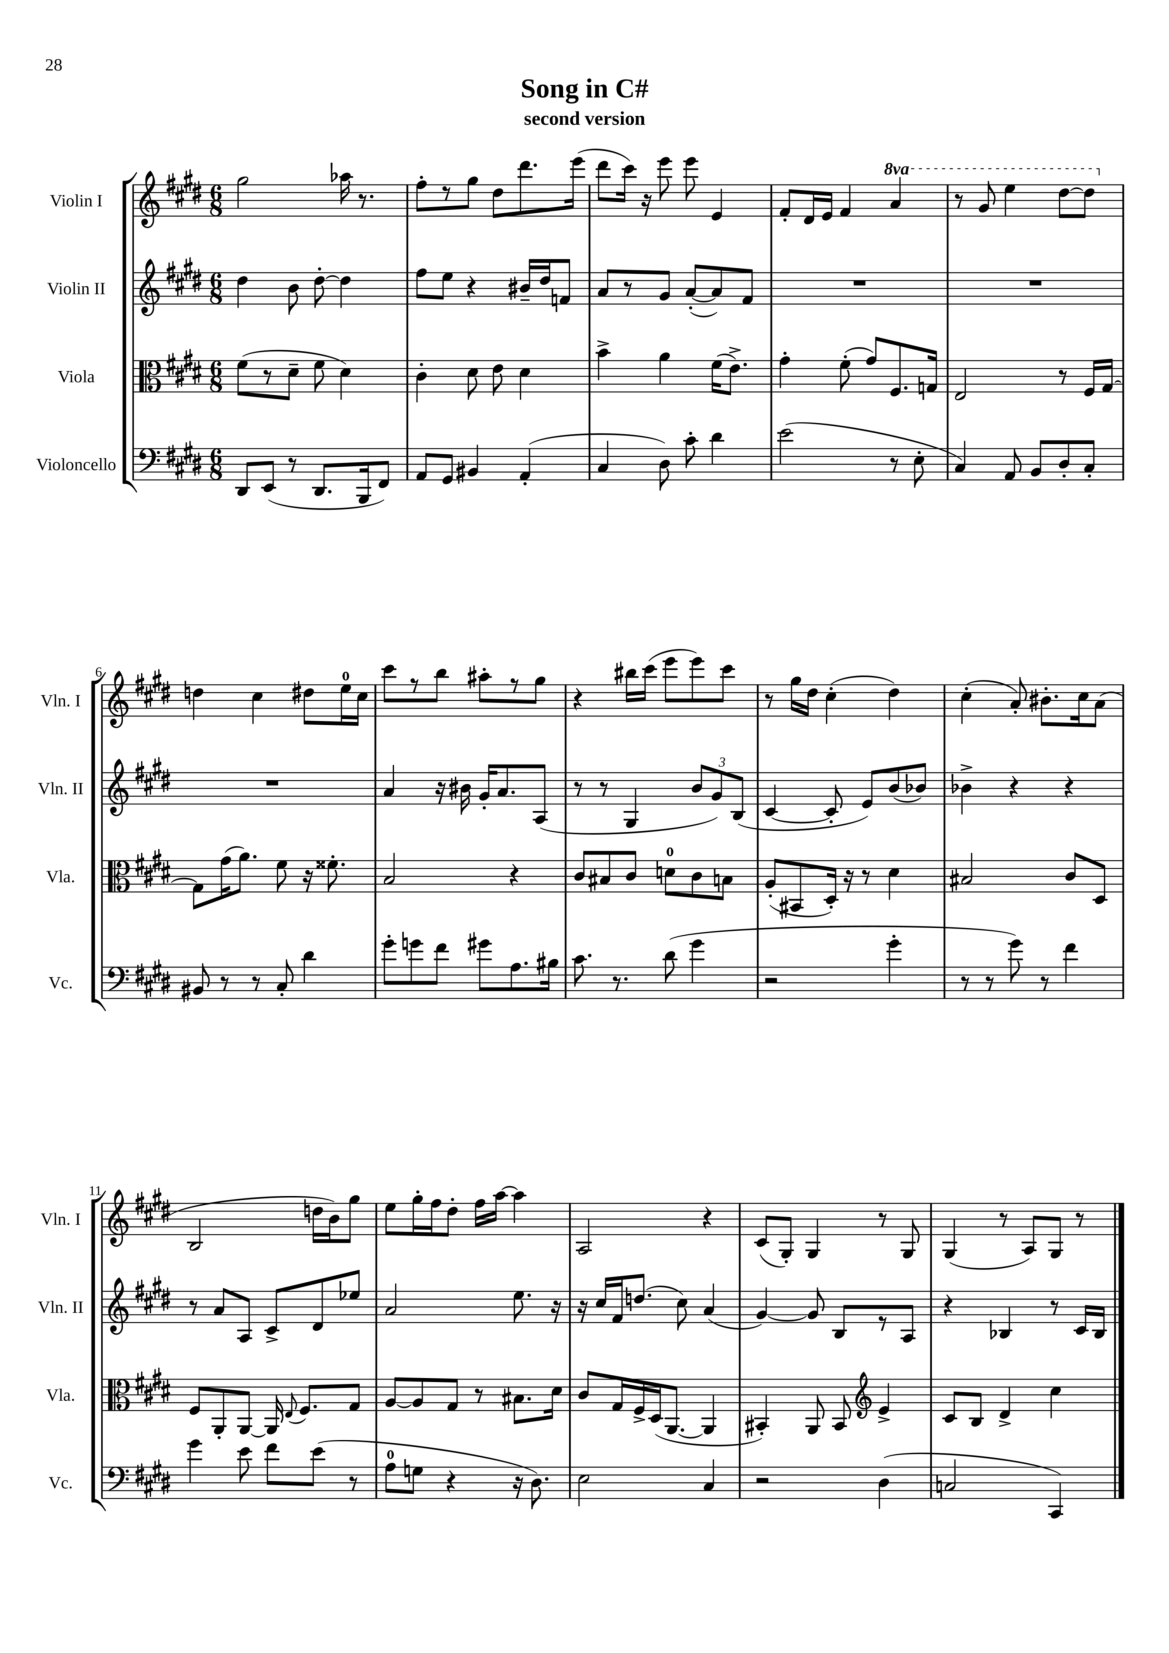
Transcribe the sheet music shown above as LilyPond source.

\header { title = "Song in C#" subtitle = "second version" }
<<
\new StaffGroup <<
\new Staff = "s0" \with { instrumentName = "Violin I" shortInstrumentName = "Vln. I" } {
    \clef treble \key e \major \numericTimeSignature \time 6/8 \set Staff.ottavationMarkups = #ottavation-simple-ordinals
    \autoBeamOff gis''2 aes''16 r8. |
    fis''8[-. r8 gis''8] dis''8[ dis'''8. e'''16]( |
    dis'''8[ cis'''16]) r16 e'''8 e'''8 e'4 |
    fis'8[-. dis'16 e'16] fis'4 \ottava #1 a''4 |
    r8 gis''8 e'''4 dis'''8[~ dis'''8] \ottava #0 |
    d''4 cis''4 dis''8[ e''16-0 cis''16] |
    cis'''8[ r8 b''8] ais''8[-. r8 gis''8] |
    r4 bis''16[ cis'''16]( e'''8[ e'''8) cis'''8] |
    r8 gis''16[ dis''16] cis''4-.( dis''4) |
    cis''4-.( a'8-.) bis'8.[-. cis''16 a'8]( |
    b2 d''16[ b'16) gis''8] |
    e''8[ gis''16-. fis''16 dis''8]-. fis''16[ a''16]~ a''4 |
    a2 r4 |
    cis'8[( gis8]-.) gis4 r8 gis8 |
    gis4( r8 a8[) gis8] r8 \bar "|." |
}
\new Staff = "s1" \with { instrumentName = "Violin II" shortInstrumentName = "Vln. II" } {
    \clef treble \key e \major \numericTimeSignature \time 6/8
    \autoBeamOff dis''4 b'8 dis''8~-. dis''4 |
    fis''8[ e''8] r4 bis'16[-- dis''16 f'8] |
    a'8[ r8 gis'8] a'8[~-.( a'8) fis'8] |
    R2. |
    R2. |
    R2. |
    a'4 r16 bis'16 gis'16[-. a'8. a8]( |
    r8 r8 gis4 \tuplet 3/2 { b'8[ gis'8) b8]( } |
    cis'4~ cis'8-. e'8[) b'8( bes'8]) |
    bes'4-> r4 r4 |
    r8 a'8[ a8] cis'8[-> dis'8 ees''8] |
    a'2 e''8. r16 |
    r16 cis''16[ fis'16 d''8.]( cis''8) a'4( |
    gis'4~) gis'8 b8[ r8 a8] |
    r4 bes4 r8 cis'16[ bes16] \bar "|." |
}
\new Staff = "s2" \with { instrumentName = "Viola" shortInstrumentName = "Vla." } {
    \clef alto \key e \major \numericTimeSignature \time 6/8
    \autoBeamOff fis'8[( r8 dis'8]-- fis'8 dis'4) |
    cis'4-. dis'8 e'8 dis'4 |
    b'4-> a'4 fis'16[( e'8.]->) |
    gis'4-. fis'8-.( gis'8[) fis8. g16] |
    e2 r8 fis16[ gis16]~ |
    gis8[ gis'16( a'8.]) fis'8 r16 fisis'8.-. |
    b2 r4 |
    cis'8[ bis8 cis'8] d'8[-0 cis'8 b8] |
    a8[-.( bis,8 dis16]-.) r16 r8 dis'4 |
    bis2 cis'8[ dis8] |
    fis8[ a,8-. a,8]~ a,16 \appoggiatura { e8 } fis8.[ gis8] |
    a8[~ a8 gis8] r8 bis8.[ dis'16] |
    cis'8[ gis16 fis16-> dis16( a,8.]~ a,4 |
    bis,4-.) a,8 bis,8 \clef treble e'4-> |
    cis'8[ b8] dis'4-> cis''4 \bar "|." |
}
\new Staff = "s3" \with { instrumentName = "Violoncello" shortInstrumentName = "Vc." } {
    \clef bass \key e \major \numericTimeSignature \time 6/8
    \autoBeamOff dis,8[ e,8]( r8 dis,8.[ b,,16 fis,8]) |
    a,8[ gis,8] bis,4 a,4-.( |
    cis4 dis8) cis'8-. dis'4 |
    e'2( r8 e8-. |
    cis4) a,8 b,8[ dis8-. cis8]-. |
    bis,8 r8 r8 cis8-. dis'4 |
    gis'8[-. g'8 fis'8] gis'8[ a8. bis16] |
    cis'8. r8. dis'8( gis'4 |
    r2 gis'4-. |
    r8 r8 gis'8) r8 fis'4 |
    gis'4 e'8 fis'8[ e'8]( r8 |
    a8[-0 g8] r4 r16 dis8.) |
    e2 cis4 |
    r2 dis4( |
    c2 cis,4) \bar "|." |
}
>>
>>
